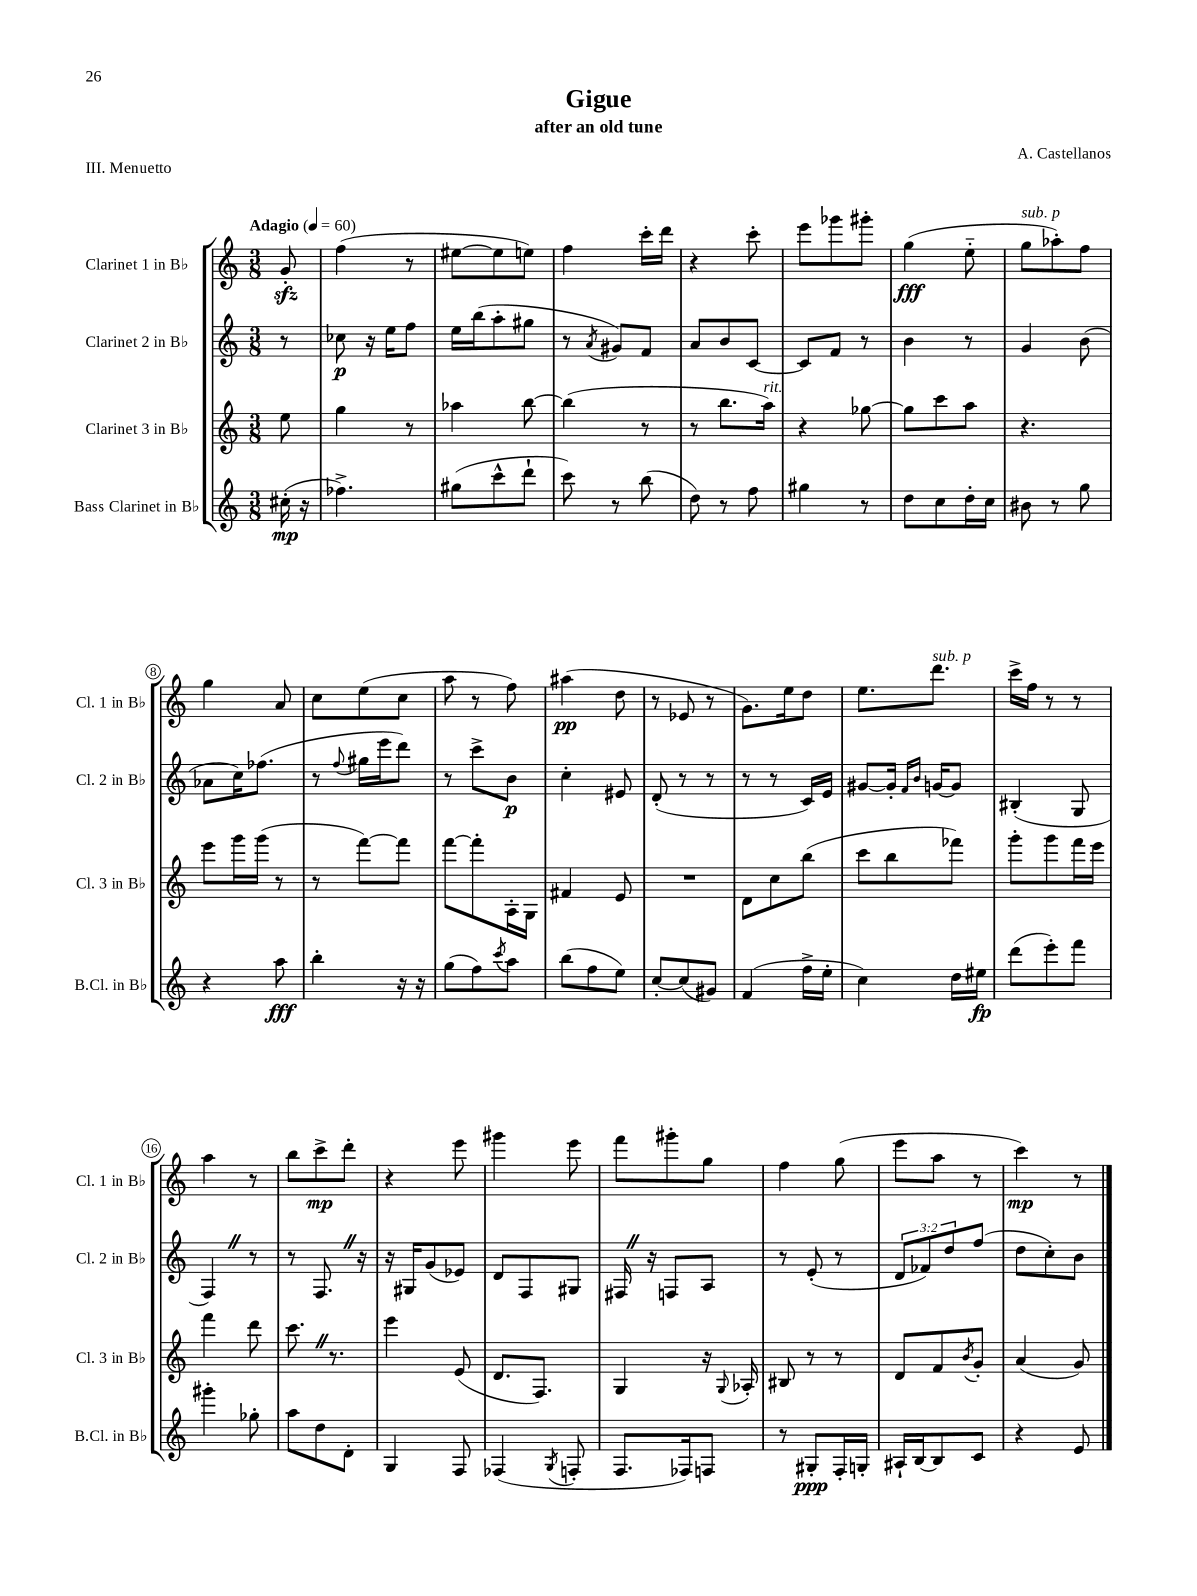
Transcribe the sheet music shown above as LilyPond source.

\header { title = "Gigue" composer = "A. Castellanos" subtitle = "after an old tune" piece = "III. Menuetto" }
<<
\new StaffGroup <<
\new Staff = "s0" \with { instrumentName = "Clarinet 1 in Bb" shortInstrumentName = "Cl. 1 in Bb" } {
    \clef treble \key c \major \numericTimeSignature \time 3/8 \partial 8 \tempo "Adagio" 4 = 60
    g'8-.\sfz |
    f''4( r8 |
    eis''8~ eis''8 e''8) |
    f''4 c'''16-. d'''16 |
    r4 c'''8-. |
    e'''8 ges'''8 gis'''8-. |
    g''4\fff( e''8-_ |
    g''8^\markup { \italic "sub. p" } aes''8-.) f''8 |
    g''4 a'8 |
    c''8 e''8( c''8 |
    a''8 r8 f''8) |
    ais''4\pp( d''8 |
    r8 ees'8 r8 |
    g'8.) e''16 d''8 |
    e''8. d'''8.^\markup { \italic "sub. p" } |
    c'''16-> f''16 r8 r8 |
    a''4 r8 |
    b''8 c'''8->\mp d'''8-. |
    r4 e'''8 |
    gis'''4 e'''8 |
    f'''8 gis'''8-. g''8 |
    f''4 g''8( |
    e'''8 a''8 r8 |
    c'''4\mp) r8 \bar "|." |
}
\new Staff = "s1" \with { instrumentName = "Clarinet 2 in Bb" shortInstrumentName = "Cl. 2 in Bb" } {
    \clef treble \key c \major \numericTimeSignature \time 3/8 \override Staff.TupletNumber.text = #tuplet-number::calc-fraction-text \partial 8
    r8 |
    ces''8\p r16 e''16 f''8 |
    e''16 b''16( a''8-. gis''8 |
    r8 \acciaccatura { a'8 } gis'8) f'8 |
    a'8 b'8 c'8~ |
    c'8 f'8 r8 |
    b'4 r8 |
    g'4 b'8( |
    aes'8 c''16) fes''8.( |
    r8 \appoggiatura { f''8 } gis''16 e'''16 d'''8) |
    r8 c'''8-> b'8\p |
    c''4-. eis'8 |
    d'8-.( r8 r8 |
    r8 r8 c'16) e'16 |
    gis'8~ gis'16-. \grace { f'16 b'16 } g'16~ g'8 |
    bis4-.( g8 |
    f4) \once \override BreathingSign.text = \markup { \musicglyph "scripts.caesura.straight" } \breathe r8 |
    r8 f8. \once \override BreathingSign.text = \markup { \musicglyph "scripts.caesura.straight" } \breathe r16 |
    r16 gis16 g'8( ees'8) |
    d'8 f8 gis8 |
    fis16 \once \override BreathingSign.text = \markup { \musicglyph "scripts.caesura.straight" } \breathe r16 f8 a8 |
    r8 e'8-.( r8 |
    \tuplet 3/2 { d'8 fes'8) d''8 } f''8( |
    d''8 c''8-.) b'8 \bar "|." |
}
\new Staff = "s2" \with { instrumentName = "Clarinet 3 in Bb" shortInstrumentName = "Cl. 3 in Bb" } {
    \clef treble \key c \major \numericTimeSignature \time 3/8 \partial 8
    e''8 |
    g''4 r8 |
    aes''4 b''8~ |
    b''4( r8 |
    r8 b''8. a''16^\markup { \italic "rit." }) |
    r4 ges''8~ |
    ges''8 c'''8 a''8 |
    r4. |
    e'''8 g'''16 g'''16( r8 |
    r8 f'''8~) f'''8 |
    f'''8~ f'''8-. a16-. g16 |
    fis'4 e'8 |
    R4. |
    d'8 c''8 b''8( |
    c'''8 b''8 fes'''8) |
    g'''8-. g'''8 f'''16 e'''16 |
    f'''4 d'''8 |
    c'''8. \once \override BreathingSign.text = \markup { \musicglyph "scripts.caesura.straight" } \breathe r8. |
    e'''4 e'8( |
    d'8. f8.) |
    g4 r16 \appoggiatura { g8 } aes16-. |
    bis8 r8 r8 |
    d'8 f'8 \acciaccatura { b'8 } g'8-. |
    a'4( g'8) \bar "|." |
}
\new Staff = "s3" \with { instrumentName = "Bass Clarinet in Bb" shortInstrumentName = "B.Cl. in Bb" } {
    \clef treble \key c \major \numericTimeSignature \time 3/8 \partial 8
    cis''16-.\mp( r16 |
    fes''4.->) |
    gis''8( c'''8-^ d'''8-! |
    c'''8) r8 b''8( |
    d''8) r8 f''8 |
    gis''4 r8 |
    d''8 c''8 d''16-. c''16 |
    bis'8 r8 g''8 |
    r4 a''8\fff |
    b''4-. r16 r16 |
    g''8( f''8) \acciaccatura { c'''8 } a''8 |
    b''8( f''8 e''8) |
    c''8~-. c''8( gis'8) |
    f'4( f''16-> e''16-. |
    c''4) d''16 eis''16\fp |
    d'''8( e'''8-.) f'''8 |
    gis'''4-. ges''8-. |
    a''8 d''8 d'8-. |
    g4 f8 |
    fes4( \acciaccatura { g8 } f8-. |
    f8. fes16) f8 |
    r8 gis8-.\ppp f16-. g16-. |
    ais16-! b16~ b8 c'8 |
    r4 e'8 \bar "|." |
}
>>
>>
\layout { \context { \Score \override BarNumber.stencil = #(make-stencil-circler 0.1 0.3 ly:text-interface::print) } }
